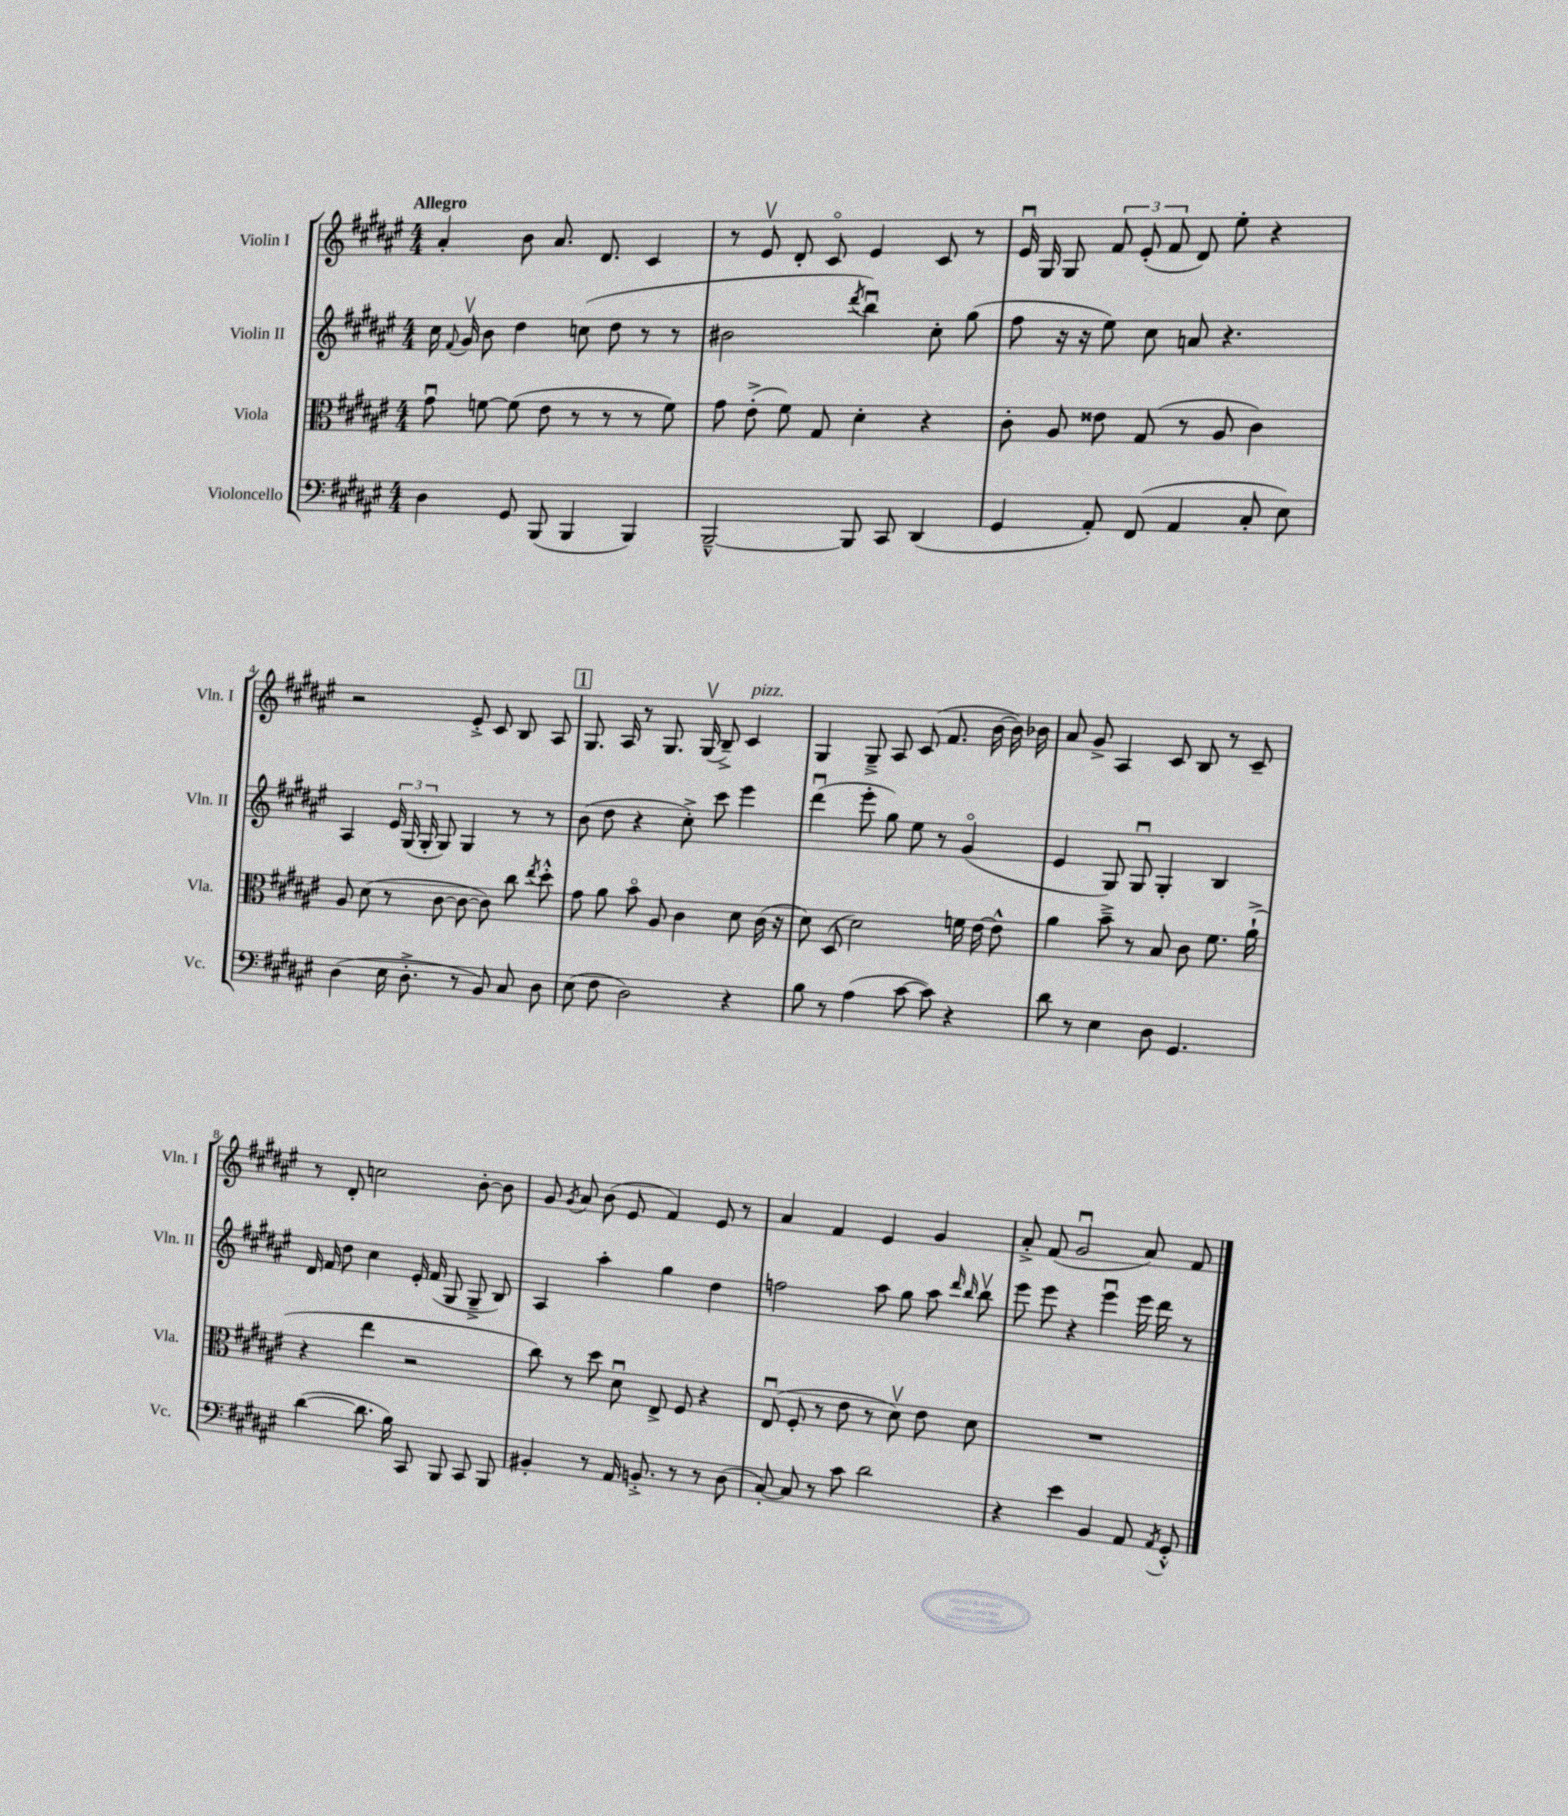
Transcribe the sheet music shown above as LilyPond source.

<<
\new StaffGroup <<
\new Staff = "s0" \with { instrumentName = "Violin I" shortInstrumentName = "Vln. I" } {
    \clef treble \key fis \major \numericTimeSignature \time 4/4 \tempo "Allegro"
    \autoBeamOff ais'4-. b'8 ais'8. dis'8. cis'4 |
    r8 eis'8\upbow dis'8-. cis'8\flageolet eis'4 cis'8 r8 |
    eis'16\downbow gis16 gis8 \tuplet 3/2 { fis'8 eis'8-.( fis'8 } dis'8) eis''8-. r4 |
    r2 eis'8-.-> cis'8 b8 ais8 |
    \mark \markup { \box "1" } gis8. ais16 r8 gis8. gis16\upbow( b8--->) cis'4^\markup { \italic "pizz." } |
    gis4 gis8---> ais8 cis'8( fis'8. b'16~ b'16) bes'16 |
    ais'8 gis'8-> ais4 cis'8 b8 r8 cis'8-- |
    r8 dis'8-. c''2 b'8~-. b'8 |
    gis'8 \acciaccatura { gis'8 } ais'8 b'8( eis'8 fis'4) eis'8 r8 |
    ais'4 fis'4 eis'4 gis'4 |
    ais'8-.-> fis'8( gis'2\downbow ais'8) fis'8 \bar "|." |
}
\new Staff = "s1" \with { instrumentName = "Violin II" shortInstrumentName = "Vln. II" } {
    \clef treble \key fis \major \numericTimeSignature \time 4/4
    \autoBeamOff cis''16 \appoggiatura { fis'8 } gis'16\upbow b'8 dis''4 c''8( dis''8 r8 r8 |
    bis'2 \acciaccatura { dis'''8 } b''4\downbow) cis''8-. gis''8( |
    fis''8 r16 r16 eis''8) cis''8 a'8 r4. |
    ais4 \tuplet 3/2 { eis'16 gis16( gis16-. } gis8) gis4 r8 r8 |
    \mark \markup { \box "1" } b'8( dis''8 r4 cis''8-.->) cis'''8 eis'''4 |
    dis'''4\downbow( eis'''8-. gis''8) eis''8 r8 gis'4\flageolet( |
    eis'4 gis8) gis8\downbow gis4-. b4 |
    dis'16 fis'16 dis''8 cis''4 eis'16-. fis'16( gis8 gis8---> b8) |
    ais4 ais''4-. gis''4 dis''4 |
    f''2 ais''8 gis''8 ais''8 \grace { dis'''16 b''16 } b''8\upbow |
    eis'''8 eis'''8 r4 eis'''4\downbow eis'''16 dis'''16 r8 \bar "|." |
}
\new Staff = "s2" \with { instrumentName = "Viola" shortInstrumentName = "Vla." } {
    \clef alto \key fis \major \numericTimeSignature \time 4/4
    \autoBeamOff gis'8\downbow f'8~ f'8( eis'8 r8 r8 r8 f'8) |
    gis'8 eis'8-.->( fis'8) gis8 dis'4-. r4 |
    cis'8-. ais8 eisis'8 gis8( r8 ais8 cis'4) |
    ais8 dis'8( r8 cis'8~ cis'8~ cis'8) cis''8 \acciaccatura { eis''8 } dis''8-.-^ |
    \mark \markup { \box "1" } gis'8 ais'8 b'8\flageolet ais8 cis'4 dis'8 cis'16( r16 |
    dis'8) dis8( dis'2) f'16 eis'16~ eis'8-^ |
    ais'4 b'8---> r8 b8 cis'8 fis'8. ais'16-!->( |
    r4 eis''4 r2 |
    cis''8) r8 dis''8 dis'8\downbow eis8-> fis8 r4 |
    eis8\downbow( fis8-. r8 eis'8 r8 dis'8\upbow) eis'8 dis'8 |
    R1 \bar "|." |
}
\new Staff = "s3" \with { instrumentName = "Violoncello" shortInstrumentName = "Vc." } {
    \clef bass \key fis \major \numericTimeSignature \time 4/4
    \autoBeamOff dis4 gis,8 b,,8( b,,4 b,,4) |
    b,,2~---^ b,,8 cis,8 dis,4( |
    gis,4 ais,8-.) fis,8( ais,4 cis8-. eis8) |
    dis4( eis16 dis8.-.-> r8 b,8) cis8 dis8 |
    \mark \markup { \box "1" } eis8( fis8 dis2) r4 |
    b8 r8 ais4( cis'8~ cis'8) r4 |
    dis'8 r8 eis4 dis8 gis,4. |
    dis'4~( dis'8. b16) cis,8 b,,8 cis,8 b,,8 |
    bis,4-. r8 ais,16 b,8.-.-> r8 r8 dis8( |
    cis8~-.) cis8 r8 cis'8 dis'2 |
    r4 eis'4 b,4 ais,8 \acciaccatura { ais,8 } gis,8-.-^ \bar "|." |
}
>>
>>
